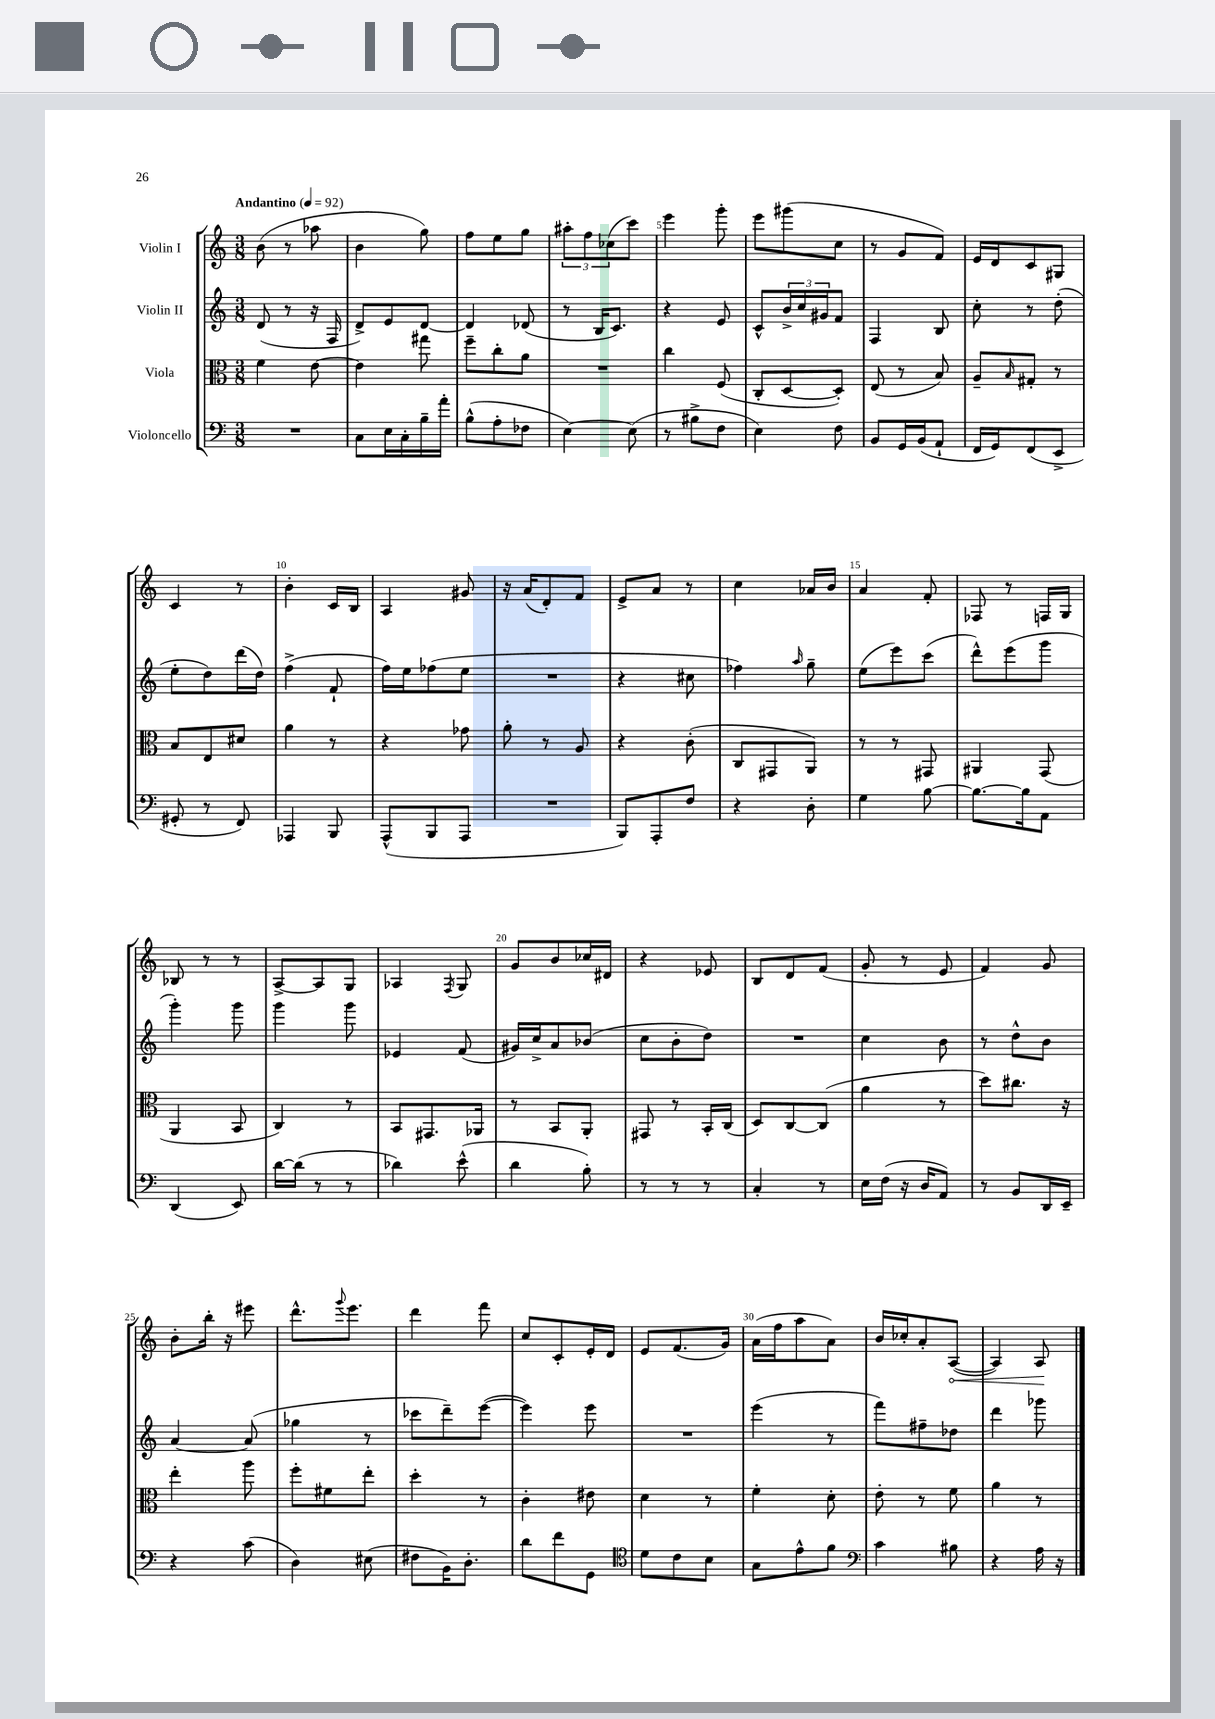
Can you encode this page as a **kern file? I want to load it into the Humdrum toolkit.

**kern	**kern	**kern	**kern
*staff4	*staff3	*staff2	*staff1
*clefF4	*clefC3	*clefG2	*clefG2
*k[]	*k[]	*k[]	*k[]
*M3/8	*M3/8	*M3/8	*M3/8
*MM92	*MM92	*MM92	*MM92
4.r	4f	(8d	(8b
.	.	8r	8r
.	[8e	16r	8aa-
.	.	16F	.
=	=	=	=
8C	4e]	8d^)	4b
16E	.	8e	.
16C'	.	.	.
16B~	8gg#	[8d	8gg)
16a'	.	.	.
=	=	=	=
(8B^^	8ff~	4d]	8ff
8A'	8cc'	.	8ee
8F-	8a	(8d-	8gg
=	=	=	=
[4E)	4.r	8r	12aa#'
.	.	.	12ff
.	.	16B	.
.	.	.	(12cc-
.	.	8.c)	.
(8E]	.	.	8ccc)
=	=	=	=
8r	4cc	4r	4eee
8B#^	.	.	.
8F	(8F	8e	8ggg'
=	=	=	=
4E)	8C'	8c^^	8eee
.	[8D	24b^	(8ggg#
.	.	24cc	.
.	.	24g#	.
8F	8D'])	8f	8cc
=	=	=	=
8BB	(8E	4F	8r
16GG	8r	.	8g
(16BB	.	.	.
8AA`	8B)	8B	8f)
=	=	=	=
16FF	8A~	8cc'	16e
16GG)	.	.	16d
.	16qqB	.	.
(8FF	8G#'	8r	8c
8EE^	8r	(8dd'	8G#
=	=	=	=
8GG#'	8B	8ee'	4c
8r	8E	8dd)	.
8FF)	8d#	(16ddd	8r
.	.	16dd)	.
=	=	=	=
4AAA-	4a	(4ff^	4b'
8BBB	8r	8f`	16c
.	.	.	16B
=	=	=	=
(8AAA^^	4r	16ff)	4A
.	.	16ee	.
8BBB	.	(8ff-	.
8AAA	8g-	8ee	8g#
=	=	=	=
4.r	8a'	4.r	16r
.	.	.	(16a
.	8r	.	8d')
.	8A	.	8f
=	=	=	=
8BBB)	4r	4r	8e^
8AAA'	.	.	8a
8F	(8c'	8cc#	8r
=	=	=	=
4r	8C	4ff-)	4cc
.	8GG#	.	.
.	.	16qqaa	.
8D'	8AA)	8gg~	16a-
.	.	.	16b
=	=	=	=
4G	8r	(8ee	4a
.	8r	8eee)	.
[8B	8GG#	(8ccc	8f'
=	=	=	=
8.B_	4AA#	8ddd^^)	8F-
.	.	(8eee	8r
16B]	.	.	.
8AA	(8GG	8ggg	16F
.	.	.	16G
=	=	=	=
(4DD	4AA	4ggg')	8B-
.	.	.	8r
8EE)	8BB	8ggg	8r
=	=	=	=
[16d	4C)	4ggg	[8A^
(16d]	.	.	.
8r	.	.	8A]
8r	8r	8ggg	8G
=	=	=	=
4d-)	8BB	4e-	4A-
.	8.GG#	.	.
.	.	.	8qF
(8e^^	.	(8f	8G
.	16AA-	.	.
=	=	=	=
4d	8r	16g#)	8g
.	.	16cc^	.
.	8BB	8a	8b
8B')	8AA'	(8b-	16cc-
.	.	.	16d#
=	=	=	=
8r	8GG#	8cc	4r
8r	8r	8b'	.
8r	16BB'	8dd)	8e-
.	(16C	.	.
=	=	=	=
4C'	8D)	4.r	8B
.	[8C	.	8d
8r	(8C]	.	(8f
=	=	=	=
16E	4a	4cc	8g'
(16F	.	.	.
16r	.	.	8r
16D	.	.	.
8AA)	8r	8b	8e
=	=	=	=
8r	8dd)	8r	4f)
8BB	8.cc#	8dd^^	.
16DD	.	8b	8g
16EE~	16r	.	.
=	=	=	=
4r	4ee'	[4a	8b'
.	.	.	16bb'
.	.	.	16r
(8c	8aa	(8a]	8eee#
=	=	=	=
4D)	8ff'	4gg-	8.ddd^^
.	8f#	.	.
.	.	.	8qqggg
.	.	.	8.eee
(8E#	8ee'	8r	.
=	=	=	=
8F#	4dd'	8ccc-	4ddd
16BB)	.	8ddd~)	.
8.D'	.	.	.
.	8r	([8eee	8fff
=	=	=	=
8d	4c'	4eee])	8cc
8f	.	.	8c'
8GG	8e#	8eee	16e'
.	.	.	16d
=	=	=	=
*clefC4	*	*	*
8d	4d	4.r	8e
8c	.	.	(8.f
8B	8r	.	.
.	.	.	16g)
=	=	=	=
8G	4f'	(4eee	(16a
.	.	.	16ff
8e^^	.	.	8aa
8f	8d'	8r	8a)
=	=	=	=
*clefF4	*	*	*
4c	8e'	8fff)	16b
.	.	.	16cc-'
.	8r	8ff#~	8a'
8B#	8f	8dd-	([8A
=	=	=	=
4r	4a	4ddd	4A])
16A	8r	8ggg-	8A
16r	.	.	.
==	==	==	==
*-	*-	*-	*-
